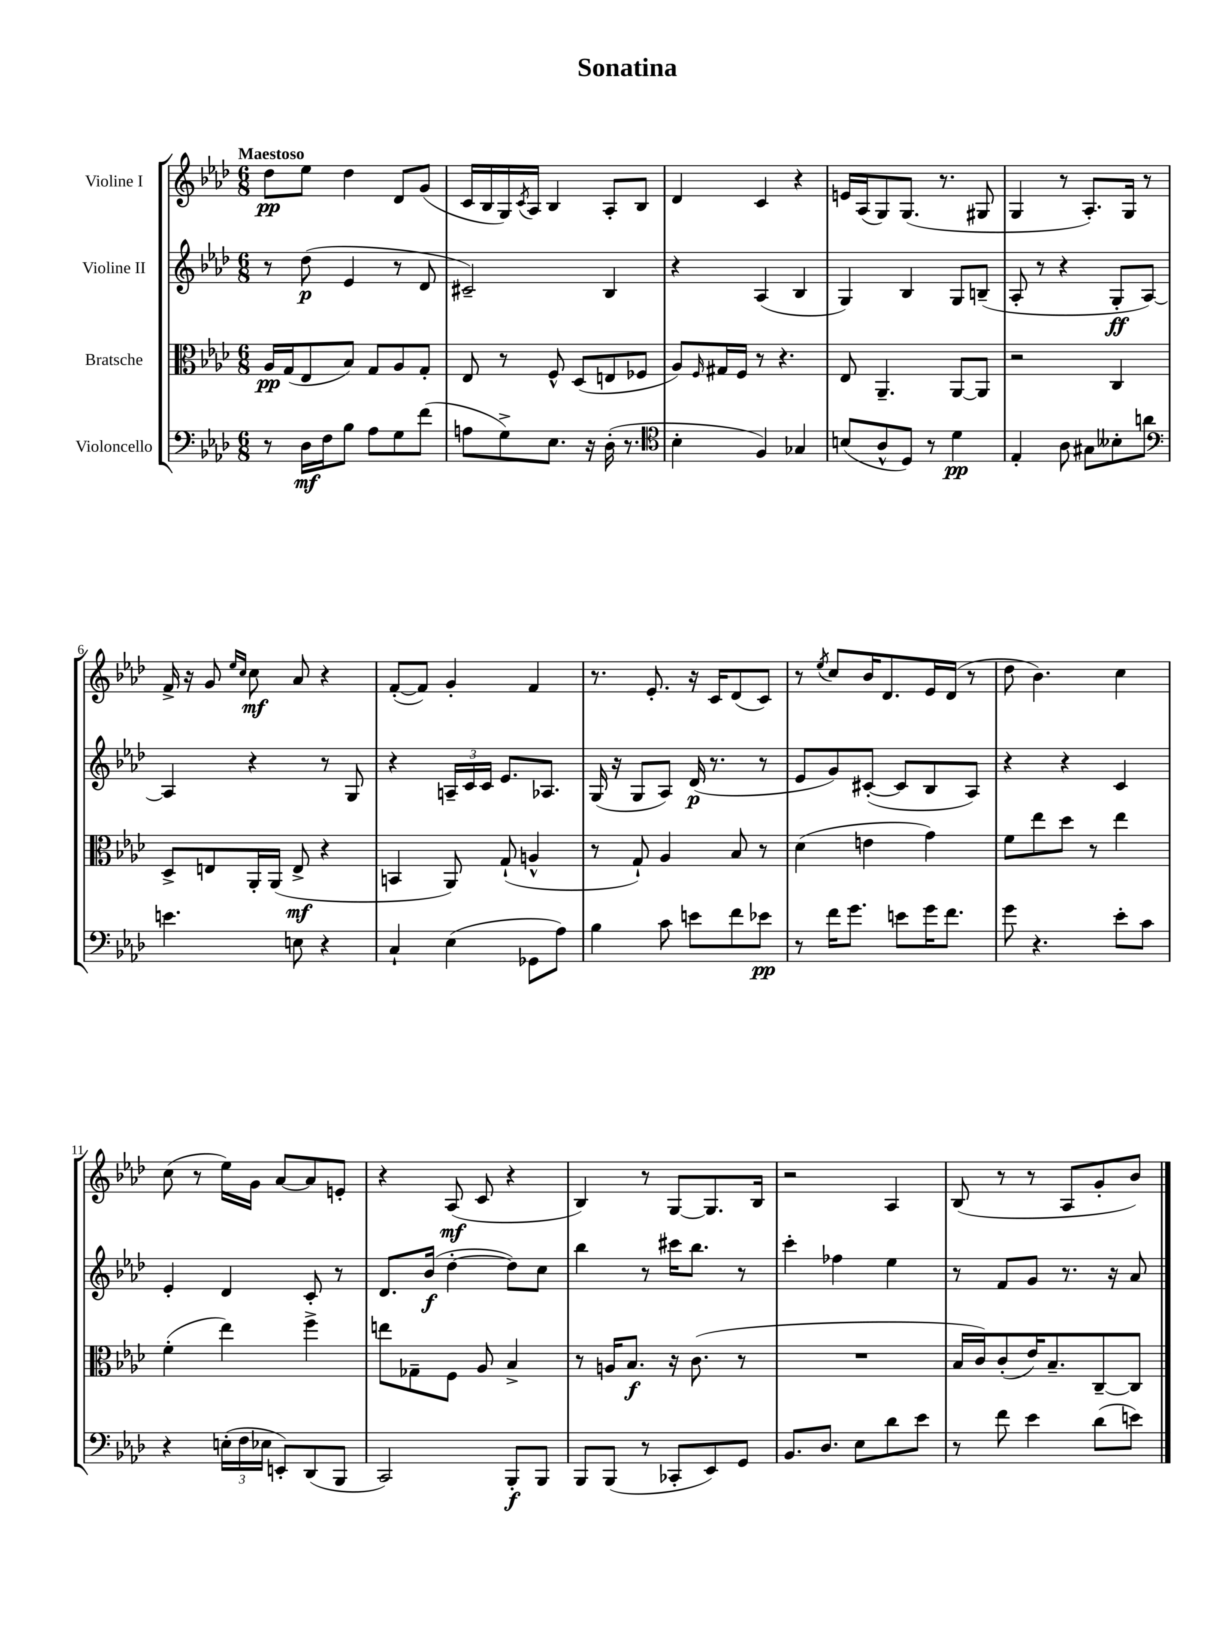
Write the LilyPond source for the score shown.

\header { title = "Sonatina" }
<<
\new StaffGroup <<
\new Staff = "s0" \with { instrumentName = "Violine I" } {
    \clef treble \key aes \major \numericTimeSignature \time 6/8 \tempo "Maestoso"
    des''8\pp ees''8 des''4 des'8 g'8( |
    c'16 bes16 g16) \acciaccatura { c'8 } aes16 bes4 aes8-. bes8 |
    des'4 c'4 r4 |
    e'16 aes16( g8) g8.( r8. gis8 |
    g4 r8 aes8.-.) g16 r8 |
    f'16-> r16 g'8 \grace { ees''16 c''16 } c''8\mf aes'8 r4 |
    f'8~-.( f'8) g'4-. f'4 |
    r8. ees'8.-. r16 c'16 des'8( c'8) |
    r8 \acciaccatura { ees''8 } c''8 bes'16 des'8. ees'16 des'16( r8 |
    des''8 bes'4.) c''4 |
    c''8( r8 ees''16) g'16 aes'8~ aes'8 e'8-. |
    r4 aes8\mf( c'8 r4 |
    bes4) r8 g8~ g8. bes16 |
    r2 aes4 |
    bes8( r8 r8 aes8 g'8-. bes'8) \bar "|." |
}
\new Staff = "s1" \with { instrumentName = "Violine II" } {
    \clef treble \key aes \major \numericTimeSignature \time 6/8
    r8 des''8\p( ees'4 r8 des'8 |
    cis'2--) bes4 |
    r4 aes4( bes4 |
    g4) bes4 g8 b8--( |
    aes8-. r8 r4 g8-.\ff aes8~) |
    aes4 r4 r8 g8 |
    r4 \tuplet 3/2 { a16-- c'16 c'16 } ees'8. aes8. |
    g16( r16 g8 aes8) des'16\p( r8. r8 |
    ees'8 g'8) cis'8~-.( cis'8 bes8 aes8) |
    r4 r4 c'4 |
    ees'4-. des'4 c'8-. r8 |
    des'8. bes'16\f( des''4~-. des''8) c''8 |
    bes''4 r8 cis'''16 bes''8. r8 |
    c'''4-. fes''4 ees''4 |
    r8 f'8 g'8 r8. r16 aes'8 \bar "|." |
}
\new Staff = "s2" \with { instrumentName = "Bratsche" } {
    \clef alto \key aes \major \numericTimeSignature \time 6/8
    aes16\pp g16( ees8 bes8) g8 aes8 g8-. |
    ees8 r8 f8-^ des8( e8 fes8 |
    aes8) \grace { f16 } gis16 f16 r8 r4. |
    ees8 aes,4.-- aes,8~ aes,8 |
    r2 c4 |
    des8-> e8 aes,16-. aes,16( e8->\mf r4 |
    b,4 aes,8) g8-!( a4-^ |
    r8 g8-!) aes4 bes8 r8 |
    des'4( e'4 g'4) |
    f'8 ees''8 des''8 r8 ees''4 |
    f'4-.( ees''4) f''4-> |
    e''8 ges8-- f8 aes8 bes4-> |
    r8 a16 bes8.\f r16 c'8.( r8 |
    R2. |
    bes16 c'16) c'8-.( ees'16) bes8.-- c8~-- c8 \bar "|." |
}
\new Staff = "s3" \with { instrumentName = "Violoncello" } {
    \clef bass \key aes \major \numericTimeSignature \time 6/8
    r8 des16\mf f16 bes8 aes8 g8 f'8( |
    a8 g8->) ees8. r16 des16-.( r8. |
    \clef tenor bes4-. f4) ges4 |
    b8( aes8-^ des8) r8 des'4\pp |
    ees4-. aes8 gis8 beses8-. a'8 |
    \clef bass e'4. e8 r4 |
    c4-! ees4( ges,8 aes8) |
    bes4 c'8 e'8 f'8 ees'8\pp |
    r8 f'16 g'8. e'8 g'16 f'8. |
    g'8 r4. ees'8-. c'8 |
    r4 \tuplet 3/2 { e16-.( f16 ees16 } e,8-.) des,8( bes,,8 |
    c,2) bes,,8-.\f bes,,8 |
    bes,,8 bes,,8( r8 ces,8-. ees,8) g,8 |
    bes,8. des8. ees8 des'8 ees'8 |
    r8 f'8 ees'4 des'8( e'8) \bar "|." |
}
>>
>>
